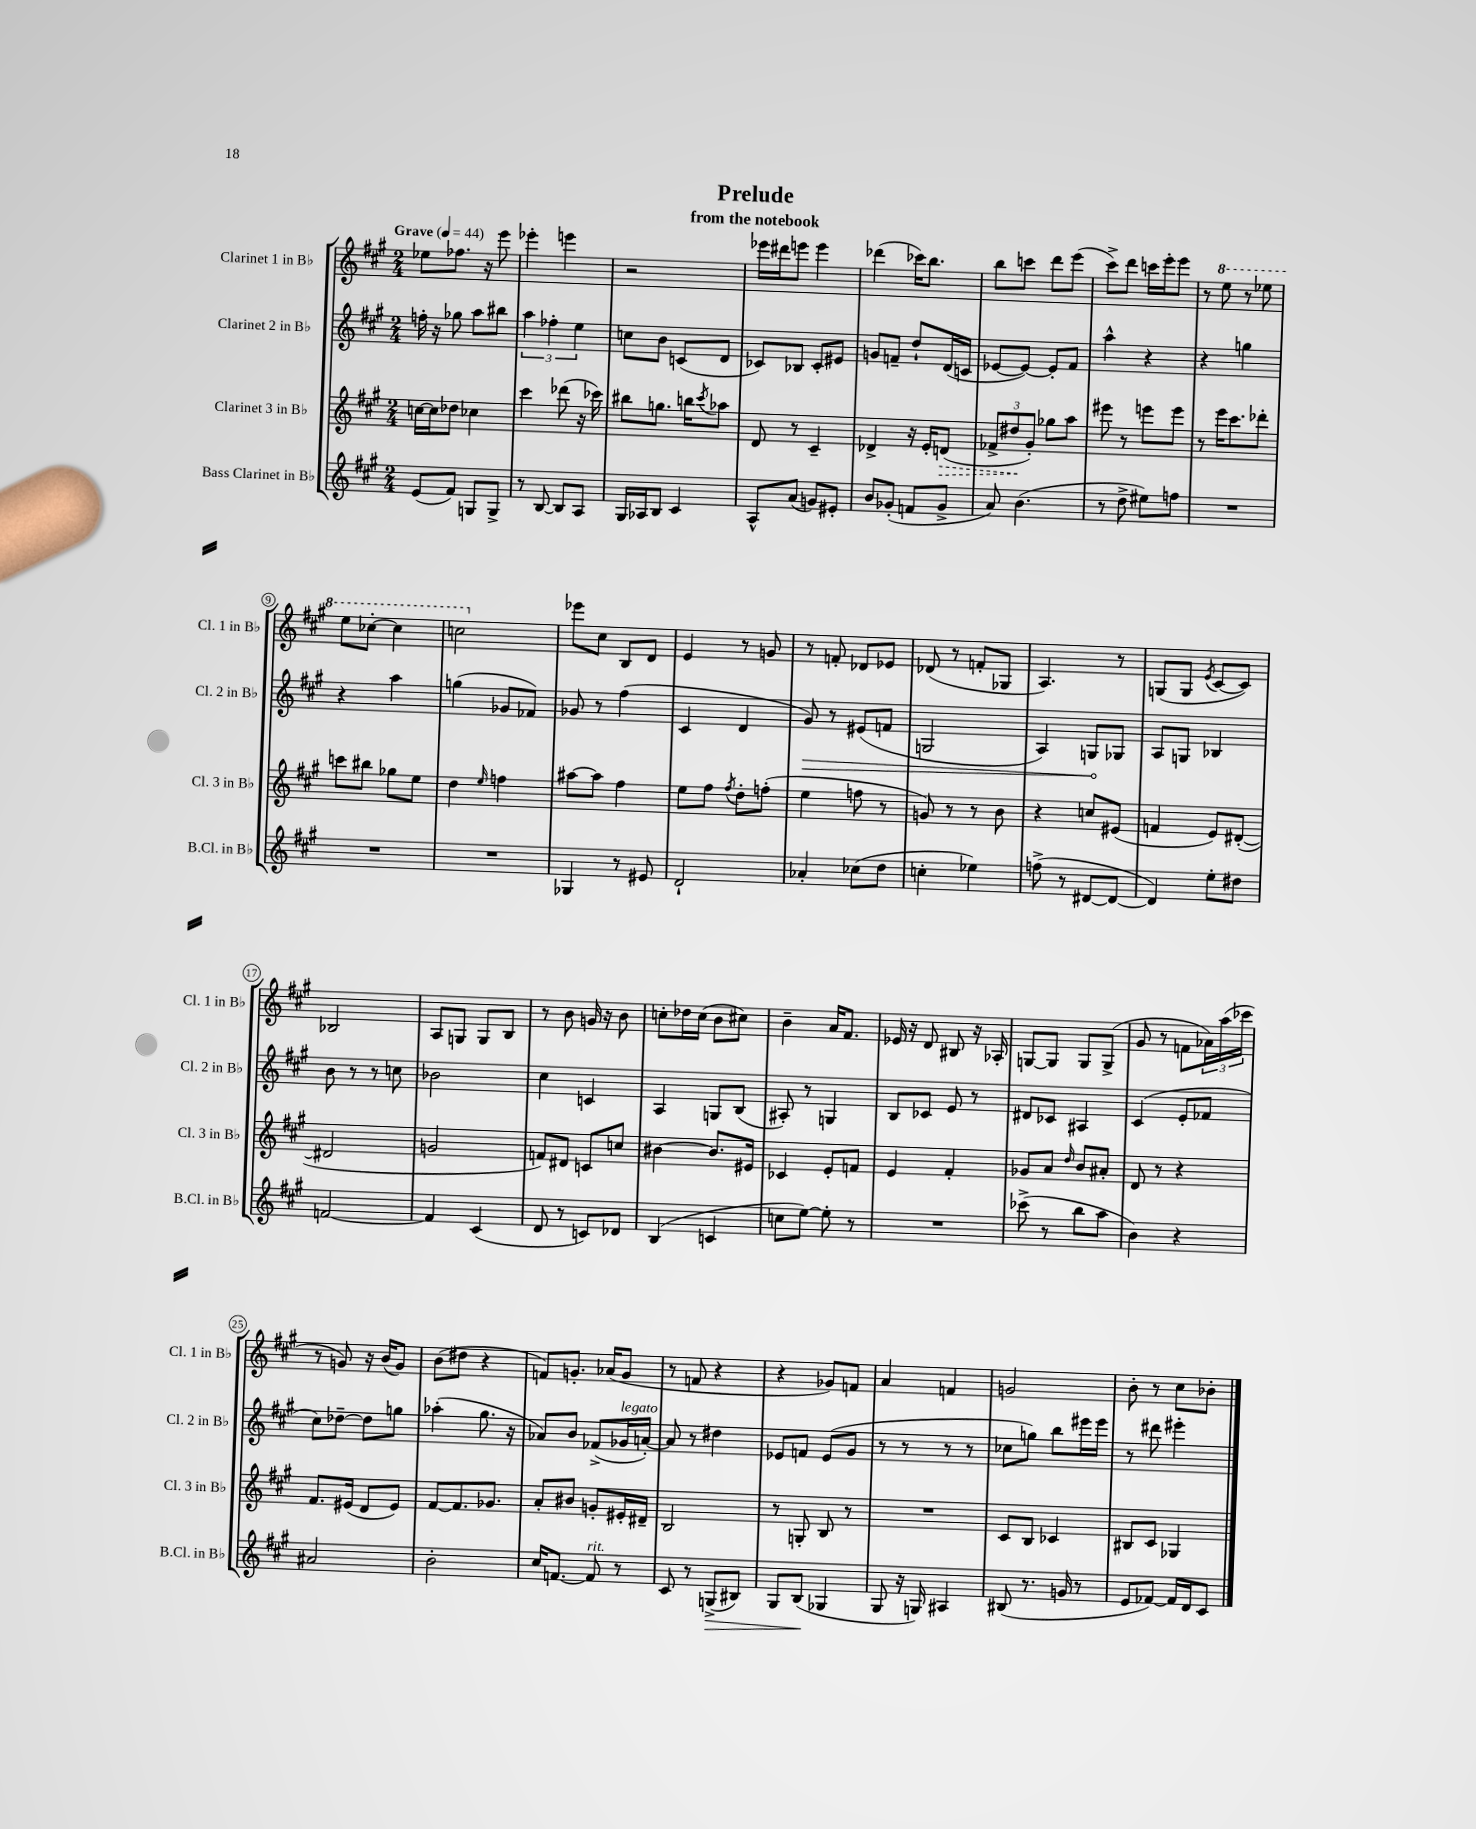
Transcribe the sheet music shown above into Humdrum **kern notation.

**kern	**dynam	**kern	**dynam	**kern	**dynam	**kern
*part4	*part4	*part3	*part3	*part2	*part2	*part1
*staff4	*staff4	*staff3	*staff3	*staff2	*staff2	*staff1
*I"Bass Clarinet in B♭	*	*I"Clarinet 3 in B♭	*	*I"Clarinet 2 in B♭	*	*I"Clarinet 1 in B♭
*I'B.Cl. in B♭	*	*I'Cl. 3 in B♭	*	*I'Cl. 2 in B♭	*	*I'Cl. 1 in B♭
*clefG2	*	*clefG2	*	*clefG2	*	*clefG2
*k[f#c#g#]	*	*k[f#c#g#]	*	*k[f#c#g#]	*	*k[f#c#g#]
*M2/4	*	*M2/4	*	*M2/4	*	*M2/4
*MM44	*	*MM44	*	*MM44	*	*MM44
=1	=1	=1	=1	=1	=1	=1
!	!	!	!	!	!	!LO:TX:a:B:t=Grave
(8e/L	.	[16ccn\LL	.	16ffn'\	.	8ee-X\L
.	.	16cc\J]	.	16r	.	.
8f#/J)	.	8dd-X\J	.	8gg-X\	.	8.ff-X\J
8Gn/L	.	4cc-X\	.	8aa\L	.	.
.	.	.	.	.	.	16r
8G^/J	.	.	.	8bb#X\J	.	8eee\
=2	=2	=2	=2	=2	=2	=2
8r	.	4ccc#\	.	6aa\	.	4eee-X'\
[8B/	.	.	.	.	.	.
.	.	.	.	6ff-X'\	.	.
8B/L]	.	(8ddd-X\	.	.	.	4eeen\
.	.	.	.	6ee\	.	.
8A/J	.	16r	.	.	.	.
.	.	16ccc-X\)	.	.	.	.
=3	=3	=3	=3	=3	=3	=3
16G#/LL	.	8bb#X\L	.	8ccn\L	.	2r
16A-X/J	.	.	.	.	.	.
8B/J	.	8.ggn\J	.	8b\J	.	.
4c#/	.	.	.	(8cn/L	.	.
.	.	16bbn\KL	.	.	.	.
.	.	8qccc#/	.	.	.	.
.	.	8aa-X\J	.	8d/J	.	.
=4	=4	=4	=4	=4	=4	=4
8A^^/L	.	8d/	.	8c-X/L)	.	16eee-X\LL
.	.	.	.	.	.	16ddd#X\J
(8a/J	.	8r	.	8B-X/J	.	8eeen\J
8gn/L)	.	4c#~/	.	8c-'/L	.	4eee\
8e#X'/J	.	.	.	8e#X/J	.	.
=5	=5	=5	=5	=5	=5	=5
8b/L	.	4d-X^/	.	8gn/L	.	(4ddd-X\
(8g-X'/J	.	.	.	8fn~/J	.	.
8fn/L	.	16r	.	8dd`/L	.	16ccc-X\KL)
.	.	16e'/KL	.	.	.	8.bb\J
!	!	!	!LO:HP:b	!	!	!
8g-^/J	.	(8dn/J	>	(16d/L	.	.
.	.	.	.	16cn/JJ	.	.
=6	=6	=6	=6	=6	=6	=6
8a/)	.	12f-X^/L	.	[8e-X/L	.	8bb\L
.	.	12dd#X/	.	.	.	.
(4.b\	.	.	.	8e-/J_)	.	8cccn\J
.	.	12g#'/J)	]	.	.	.
.	.	8gg-X\L	.	8e-'/L]	.	8ddd\L
.	.	8aa\J	.	8f#/J	.	(8eee\J
=7	=7	=7	=7	=7	=7	=7
8r	.	8eee#X\	.	4aa^^\	.	8ccc#^\L)
8dd^\	.	8r	.	.	.	8ddd\J
8ee#X\L)	.	8eeen\L	.	4r	.	16cccn\LL
.	.	.	.	.	.	16eee'\J
8ffn\J	.	8eee\J	.	.	.	8eee\J
=8	=8	=8	=8	=8	=8	=8
2r	.	8r	.	4r	.	8r
*	*	*	*	*	*	*8va
.	.	16eee\KL	.	.	.	8eee\
.	.	8.ccc#\	.	.	.	.
.	.	.	.	4ggn\	.	8r
.	.	8ddd-X'\J	.	.	.	8eee-X\
!!LO:LB:g=z
=9	=9	=9	=9	=9	=9	=9
2r	.	8cccn\L	.	4r	.	8eee\L
.	.	8bb#X\J	.	.	.	[8ccc-X'\J
.	.	8gg-X\L	.	4aa\	.	4ccc-\]
.	.	8ee\J	.	.	.	.
=10	=10	=10	=10	=10	=10	=10
2r	.	4dd\	.	(4ggn\	.	2cccn\
.	.	16qqee/	.	.	.	.
.	.	4ffn\	.	8g-X/L	.	.
.	.	.	.	8f-X/J)	.	.
=11	=11	=11	=11	=11	=11	=11
*	*	*	*	*	*	*X8va
4G-X/	.	[8aa#X\L	.	8g-X/	.	8eee-X\L
.	.	8aa#\J]	.	8r	.	8cc#\J
8r	.	4ff#\	.	(4ff#\	.	8B/L
8e#X/	.	.	.	.	.	8d/J
=12	=12	=12	=12	=12	=12	=12
2d`/	.	8ee\L	.	4c#/	.	4e/
.	.	8ff#\J	.	.	.	.
.	.	8qff#/	.	.	.	.
.	.	8dd'\L	.	4d/	.	8r
.	.	(8ffn'\J	.	.	.	8gn/
=13	=13	=13	=13	=13	=13	=13
!	!	!	!	!	!LO:HP:b	!
4a-X'/	.	4ee\	.	8g#/)	>	8r
.	.	.	.	8r	.	8fn'/
(8cc-X\L	.	8ffn\	.	(8e#X/L	.	8d-X/L
8dd\J	.	8r	.	8fn/J	.	8e-X/J
=14	=14	=14	=14	=14	=14	=14
4ccn'\	.	8gn/)	.	2Gn/	.	(8d-X/
.	.	8r	.	.	.	8r
4ee-X\)	.	8r	.	.	.	8fn'/L
.	.	8b\	.	.	.	8G-X/J
=15	=15	=15	=15	=15	=15	=15
(8ffn^\	.	4r	.	4A/)	.	4.A/)
8r	.	.	.	.	.	.
[8d#X/L	.	8ccn/L	.	8Gn/L	.	.
8d#/J_	.	(8e#X/J	.	8G-X/J	]	8r
=16	=16	=16	=16	=16	=16	=16
4d#/])	.	4fn/	.	8A/L	.	(8Gn/L
.	.	.	.	8Gn/J	.	8G/J
.	.	.	.	.	.	8qe/
8ee'\L	.	8e/L)	.	4B-X/	.	[8c#/L
8dd#X\J	.	([8d#X'/J	.	.	.	8c#/J])
!!LO:LB:g=z
=17	=17	=17	=17	=17	=17	=17
[2fn/	.	2d#X/]	.	8b\	.	2B-X/
.	.	.	.	8r	.	.
.	.	.	.	8r	.	.
.	.	.	.	8ccn\	.	.
=18	=18	=18	=18	=18	=18	=18
4f/]	.	2gn/	.	2b-X\	.	8A/L
.	.	.	.	.	.	8Gn/J
(4c#/	.	.	.	.	.	8G/L
.	.	.	.	.	.	8B/J
=19	=19	=19	=19	=19	=19	=19
8d/	.	8fn/L)	.	4cc#\	.	8r
8r	.	8d#X/J	.	.	.	8b\
8cn/L)	.	8cn/L	.	4cn/	.	16gn/
.	.	.	.	.	.	16r
8d-X/J	.	8ccn/J	.	.	.	8b\
=20	=20	=20	=20	=20	=20	=20
(4B/	.	[4b#X\	.	4A/	.	8ccn'\L
.	.	.	.	.	.	16dd-X\L
.	.	.	.	.	.	(16cc\JJ
4cn/	.	8.b#/L]	.	8Gn/L	.	8b\L
.	.	.	.	(8B/J	.	8cc#X\J)
.	.	16e#X/Jk	.	.	.	.
=21	=21	=21	=21	=21	=21	=21
8ccn\L	.	4c-X/	.	8A#X'/)	.	4b~\
[8ee\J)	.	.	.	8r	.	.
8ee'\]	.	8e'/L	.	4Gn/	.	16a/KL
.	.	.	.	.	.	8.f#/J
8r	.	8fn/J	.	.	.	.
=22	=22	=22	=22	=22	=22	=22
2r	.	4e/	.	8B/L	.	16e-X/
.	.	.	.	.	.	16r
.	.	.	.	8c-X/J	.	8d/
.	.	4f#'/	.	8e/	.	8B#X/
.	.	.	.	8r	.	16r
.	.	.	.	.	.	16A-X'/
=23	=23	=23	=23	=23	=23	=23
(8ccc-X^\	.	8g-X/L	.	8d#X/L	.	[8Gn/L
8r	.	8a/J	.	8c-X/J	.	8G/J]
.	.	16qqdd/	.	.	.	.
8bb\L	.	8b/L	.	4A#X/	.	8G/L
8aa\J	.	8a#X'/J	.	.	.	(8G^/J
=24	=24	=24	=24	=24	=24	=24
4b\)	.	8d/	.	(4c#/	.	8g#/
.	.	8r	.	.	.	8r
4r	.	4r	.	8e'/L	.	8fn\L
.	.	.	.	8f-X/J	.	24a-X\L)
.	.	.	.	.	.	(24aa\
.	.	.	.	.	.	24ccc-X\JJ
!!LO:LB:g=z
=25	=25	=25	=25	=25	=25	=25
2a#X/	.	8.f#/L	.	8cc#\L)	.	8r
.	.	.	.	[8dd-X~\J	.	8gn/)
.	.	(16e#X/Jk	.	.	.	.
.	.	8d/L	.	8dd-\L]	.	16r
.	.	.	.	.	.	(16b/KL
.	.	8e#/J)	.	8ggn\J	.	8g/J)
=26	=26	=26	=26	=26	=26	=26
2b'\	.	[8f#/L	.	(4aa-X'\	.	(8b\L
.	.	8.f#/]	.	.	.	8dd#X\J
.	.	.	.	8.gg#\	.	4r
.	.	8.g-X/J	.	.	.	.
.	.	.	.	16r	.	.
=27	=27	=27	=27	=27	=27	=27
16cc#/KL	.	8a'/L	.	8a-X/L)	.	8fn/L)
[8.fn/J	.	.	.	.	.	.
.	.	8b#X/J	.	8b/J	.	8.gn'/J
!LO:TX:a:i:t=rit.	!	!	!	!	!	!
8f/]	.	8gn'/L	.	(8f-X^/L	.	.
.	.	.	.	.	.	(16a-X/KL
!	!	!	!	!LO:TX:a:i:t=legato	!	!
8r	.	16e#X'/L	.	16g-X/L	.	8g/J
.	.	16d#X~/JJ	.	[16an'/JJ)	.	.
=28	=28	=28	=28	=28	=28	=28
8c#/	.	2B/	.	8a/]	.	8r
8r	.	.	.	8r	.	8fn/
!	!LO:HP:b	!	!	!	!	!
(8Gn^/L	>	.	.	4dd#X\	.	4r
8B#X/J)	.	.	.	.	.	.
=29	=29	=29	=29	=29	=29	=29
8G#/L	.	8r	.	8e-X/L	.	4r
(8B/J	.	8Gn'/	.	8fn/J	.	.
4G-X/	]	8B/	.	(8e-/L	.	8g-X/L)
.	.	8r	.	8g#/J	.	8fn/J
=30	=30	=30	=30	=30	=30	=30
8G#/	.	2r	.	8r	.	4a/
16r	.	.	.	8r	.	.
16Gn/)	.	.	.	.	.	.
4A#X/	.	.	.	8r	.	4fn/
.	.	.	.	8r	.	.
=31	=31	=31	=31	=31	=31	=31
(8B#X/	.	8c#/L	.	8cc-X\L	.	2gn/
8.r	.	8B/J	.	8ggn\J)	.	.
.	.	4c-X/	.	8bb\L	.	.
16gn/	.	.	.	.	.	.
8r	.	.	.	16eee#X\L	.	.
.	.	.	.	16eee#\JJ	.	.
=32	=32	=32	=32	=32	=32	=32
8e/L	.	8B#X/L	.	8r	.	8b'\
[8f-X/J)	.	8c#/J	.	8ddd#X\	.	8r
16f-/LL]	.	4G-X/	.	4eee#X'\	.	8cc#\L
16d/J	.	.	.	.	.	.
8c#/J	.	.	.	.	.	8b-X'\J
==	==	==	==	==	==	==
*-	*-	*-	*-	*-	*-	*-
